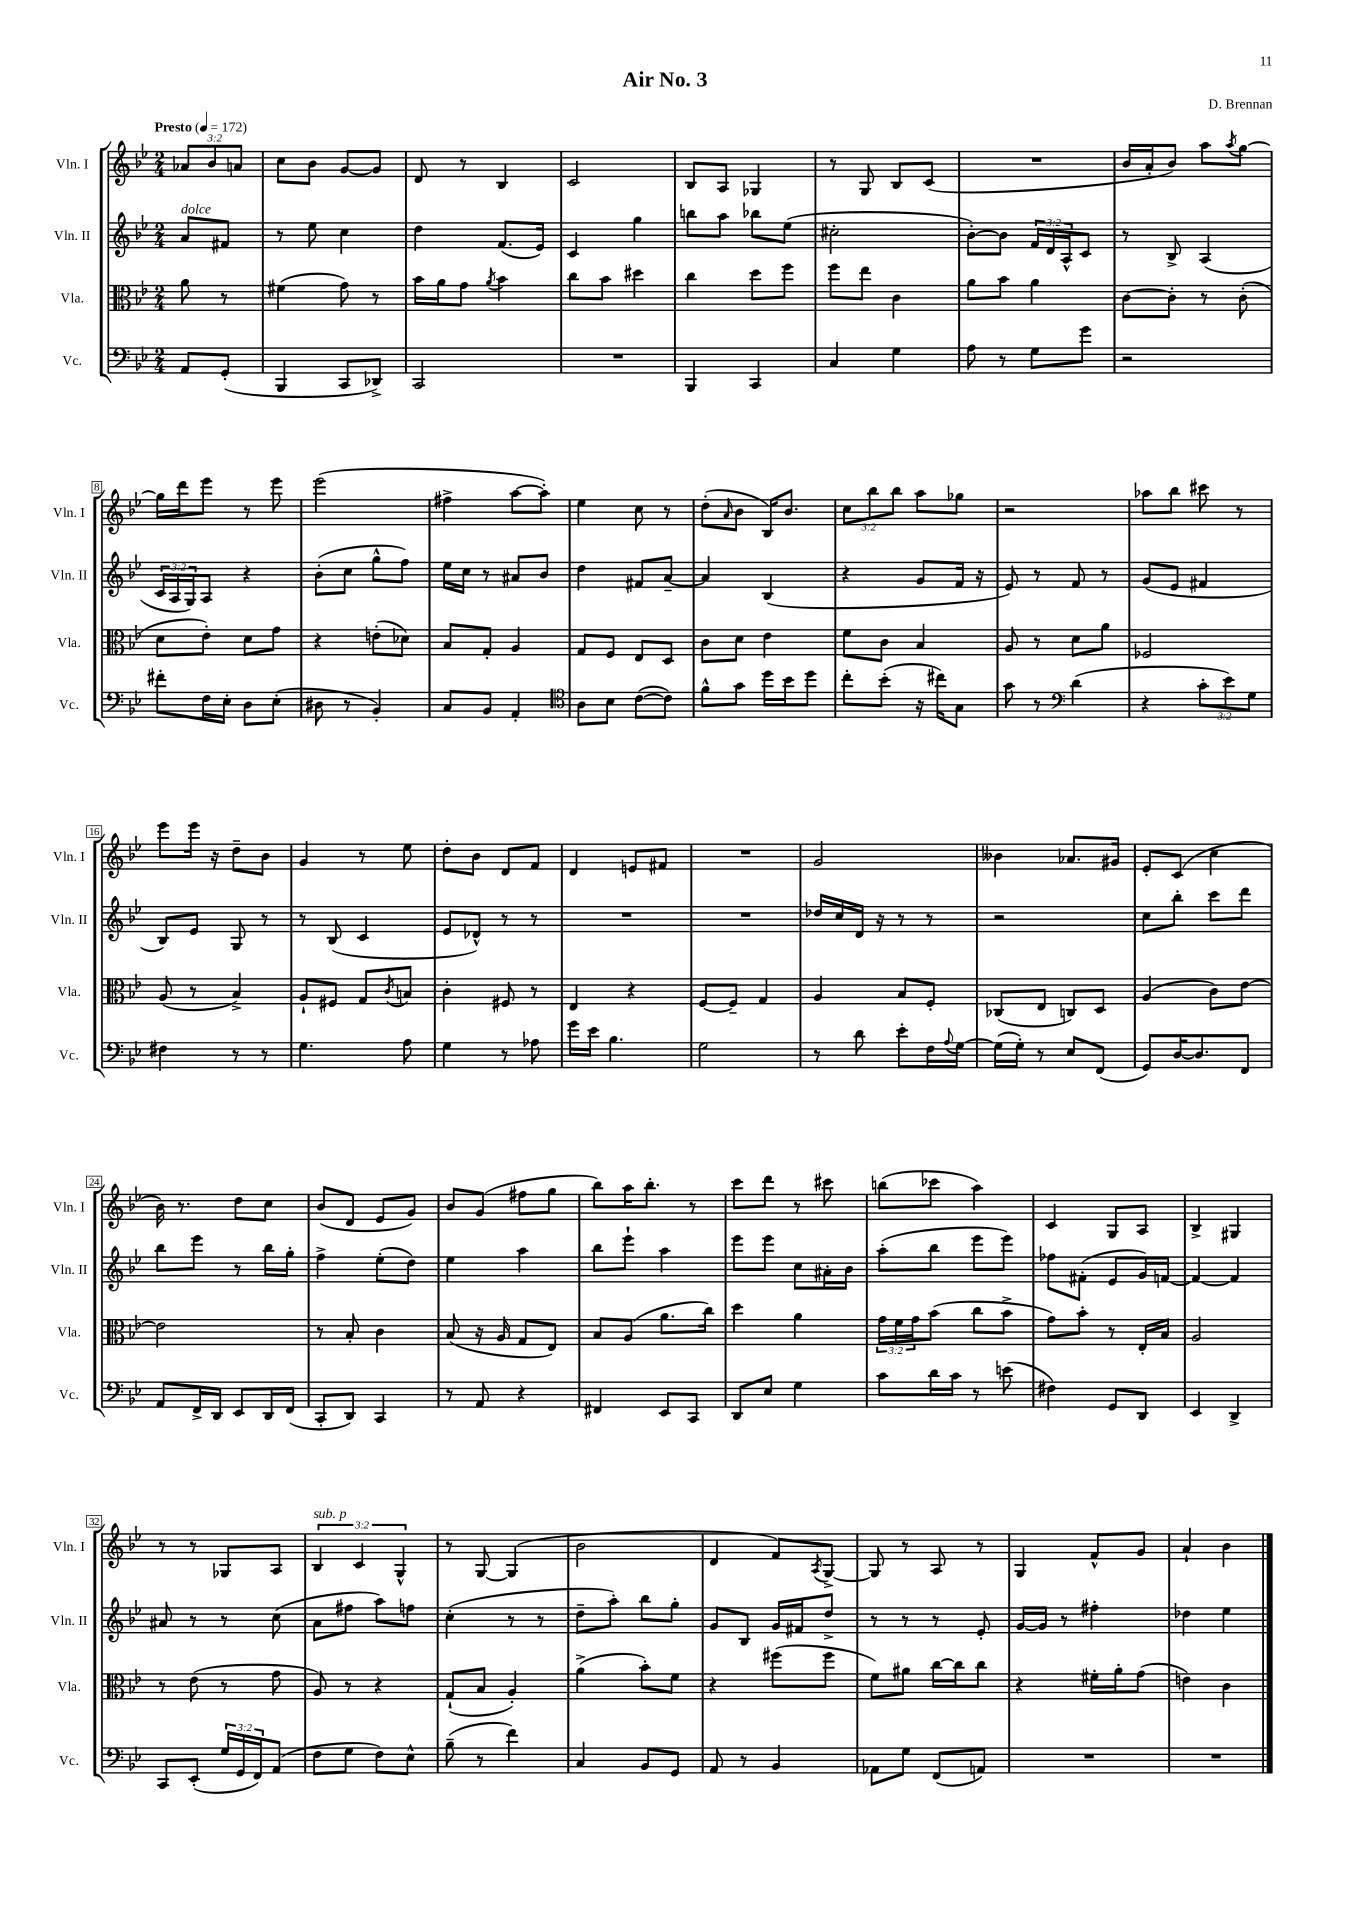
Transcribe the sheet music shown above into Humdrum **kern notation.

**kern	**kern	**kern	**kern
*staff4	*staff3	*staff2	*staff1
*clefF4	*clefC3	*clefG2	*clefG2
*k[b-e-]	*k[b-e-]	*k[b-e-]	*k[b-e-]
*M2/4	*M2/4	*M2/4	*M2/4
*MM172	*MM172	*MM172	*MM172
8AA/L	8a\	8a/L	12a-/L
.	.	.	12b-/
(8GG'/J	8r	8f#/J	.
.	.	.	12a/J
=	=	=	=
4BBB-/	(4f#\	8r	8cc\L
.	.	8ee-\	8b-\J
8CC/L	8g\)	4cc\	[8g/L
8DD-^/J)	8r	.	8g/]J
=	=	=	=
2CC/	16b-\LL	4dd\	8d/
.	16a\J	.	.
.	8g\J	.	8r
.	8qa/	.	.
.	4b-\	(8.f/L	4B-/
.	.	16e-/Jk)	.
=	=	=	=
2r	8cc\L	4c/	2c/
.	8b-\J	.	.
.	4dd#\	4gg\	.
=	=	=	=
4BBB-/	4cc\	8bb\L	8B-/L
.	.	8aa\J	8A/J
4CC/	8dd\L	8bb-\L	4G-/
.	8ff\J	(8ee-\J	.
=	=	=	=
4C/	8ff\L	2cc#'\	8r
.	8ee-\J	.	8G/
4G\	4c\	.	8B-/L
.	.	.	(8c/J
=	=	=	=
8A\	8a\L	[8b-'\L)	2r
8r	8b-\J	8b-\]J	.
8G\L	4a\	24f/LL	.
.	.	24d/	.
.	.	24A^^/J	.
8g\J	.	8c/J	.
=	=	=	=
2r	[8c\L	8r	16b-/LL
.	.	.	16a'/J
.	8c'\]J	8B-^/	8b-/J)
.	8r	(4A/	8aa\L
.	.	.	8qaa/
.	(8c'\	.	[8gg\J
=	=	=	=
8f#'\L	8d\L	24c/LL	16gg\]LL
.	.	24A/	.
.	.	.	16ddd\J
.	.	24G/J)	.
16F\L	8e-'\J)	8A/J	8eee-\J
16E-'\JJ	.	.	.
8D\L	8d\L	4r	8r
(8E-'\J	8g\J	.	8eee-\
=	=	=	=
8D#\	4r	(8b-'\L	(2eee-\
8r	.	8cc\J	.
4BB-'/)	(8e'\L	8gg^^\L	.
.	8d-\J)	8ff\J)	.
=	=	=	=
8C/L	8B-/L	16ee-\LL	4ff#^\
.	.	16cc\JJ	.
8BB-/J	8G'/J	8r	.
4AA'/	4A/	8a#/L	[8aa\L
.	.	8b-/J	8aa'\]J)
=	=	=	=
*clefC4	*	*	*
8A\L	8G/L	4dd\	4ee-\
8B-\J	8F/J	.	.
([8c\L	8E-/L	8f#/L	8cc\
8c\]J)	8D/J	[8a~/J	8r
=	=	=	=
8f^^\L	8c\L	4a/]	(8dd'\L
.	.	.	16qqa/
8g\J	8d\J	.	8b-\J
16dd\LL	4e-\	(4B-/	16B-/LK)
16b-\J	.	.	8.b-/J
8dd\J	.	.	.
=	=	=	=
8cc'\L	8f\L	4r	12cc\L
.	.	.	12bb-\
(8b-'\J	8c\J	.	.
.	.	.	12bb-\J
16r	4B-/	8g/L	8aa\L
16cc#\LK)	.	.	.
8G\J	.	16f/Jk	8gg-\J
.	.	16r	.
=	=	=	=
8g\	8A/	8e-/)	2r
8r	8r	8r	.
*clefF4	*	*	*
(4d\	8d\L	8f/	.
.	8a\J	8r	.
=	=	=	=
4r	2F-/	(8g/L	8aa-\L
.	.	8e-/J	8bb-\J
12c'\L	.	4f#/	8ccc#\
12e-\)	.	.	.
.	.	.	8r
12G\J	.	.	.
=	=	=	=
4F#\	(8A/	8B-/L)	8eee-\L
.	8r	8e-/J	16eee-\Jk
.	.	.	16r
8r	4B-^/)	8G/	8dd~\L
8r	.	8r	8b-\J
=	=	=	=
4.G\	8A`/L	8r	4g/
.	8F#/J	(8B-/	.
.	8G/L	4c/	8r
.	8qc/	.	.
8A\	8B/J	.	8ee-\
=	=	=	=
4G\	4c'\	8e-/L	8dd'\L
.	.	8d-^^/J)	8b-\J
8r	8F#/	8r	8d/L
8A-\	8r	8r	8f/J
=	=	=	=
16g\LL	4E-/	2r	4d/
16e-\JJ	.	.	.
4.B-\	.	.	.
.	4r	.	8e/L
.	.	.	8f#/J
=	=	=	=
2G\	[8F/L	2r	2r
.	8F~/]J	.	.
.	4G/	.	.
=	=	=	=
8r	4A/	16dd-/LL	2g/
.	.	16cc/	.
8d\	.	16d/JJ	.
.	.	16r	.
8e-'\L	8B-/L	8r	.
16F\L	8F'/J	8r	.
8qqA/	.	.	.
[16G\JJ	.	.	.
=	=	=	=
(16G\]LL	(8C-/L	2r	4b--\
16G'\JJ)	.	.	.
8r	8E-/J	.	.
8E-/L	8C/L)	.	8.a-/L
(8FF/J	8D/J	.	.
.	.	.	16g#/Jk
=	=	=	=
8GG/L)	(4A/	8cc\L	8e-'/L
[16D/K	.	8bb-'\J	(8c/J
8.D/]	.	.	.
.	8c\L)	8ccc\L	4cc\
8FF/J	[8e-\J	8ddd\J	.
=	=	=	=
8AA/L	2e-\]	8bb-\L	16b-\)
.	.	.	8.r
16FF^/L	.	8eee-\J	.
16DD/JJ	.	.	.
8EE-/L	.	8r	8dd\L
16DD/L	.	16bb-\LL	8cc\J
(16FF/JJ	.	16gg'\JJ	.
=	=	=	=
8CC'/L	8r	4ff^\	(8b-/L
8DD/J)	8B-'/	.	8d/J
4CC/	4c\	(8ee-'\L	8e-/L
.	.	8dd\J)	8g/J)
=	=	=	=
8r	(8B-/	4ee-\	8b-/L
8AA/	16r	.	(8g/J
.	16A/	.	.
4r	8G/L	4aa\	8ff#\L
.	8E-/J)	.	8gg\J
=	=	=	=
4FF#/	8B-/L	8bb-\L	8bb-\L)
.	(8A/J	8eee-`\J	16aa\K
.	.	.	8.bb-'\J
8EE-/L	8.a\L	4aa\	.
8CC/J	.	.	8r
.	16cc\Jk)	.	.
=	=	=	=
8DD/L	4dd\	8eee-\L	8ccc\L
8E-/J	.	8eee-\J	8ddd\J
4G\	4a\	8cc\L	8r
.	.	16a#'\L	8ccc#\
.	.	16b-\JJ	.
=	=	=	=
8c\L	24g\LL	(8aa'\L	(8bb\L
.	24f\	.	.
.	24g\J	.	.
16d\L	(8b-\J	8bb-\J	8ccc-\J
16c\JJ	.	.	.
8r	8cc\L	8eee-\L	4aa\)
(8e\	8b-^\J	8eee-\J)	.
=	=	=	=
4F#\)	8g\L)	8ff-\L	4c/
.	8b-'\J	(8f#'\J	.
8GG/L	8r	8e-/L	8G/L
8DD/J	16E-'/LL	16g/L)	8A/J
.	16B-/JJ	[16f/JJ	.
=	=	=	=
4EE-/	2A/	4f/_	4B-^/
4DD^/	.	4f/]	4G#/
=	=	=	=
8CC/L	8r	8a#/	8r
(8EE-'/J	(8e-\	8r	8r
24G/LL	8r	8r	8G-/L
24GG/	.	.	.
24FF/J)	.	.	.
(8AA/J	8g\	(8cc\	8A/J
=	=	=	=
8F\L	8A/)	8a\L	6B-/
8G\J	8r	8ff#\J	.
.	.	.	6c/
8F\L)	4r	8aa\L)	.
.	.	.	6G^^/
8E-^^\J	.	8ff\J	.
=	=	=	=
(8B-~\	(8G`/L	(4cc'\	8r
8r	8B-/J	.	[8G/
4f\)	4A'/)	8r	(4G/]
.	.	8r	.
=	=	=	=
4C/	(4a^\	8dd~\L	2b-\
.	.	8aa'\J)	.
8BB-/L	8b-'\L)	8bb-\L	.
8GG/J	8f\J	8gg'\J	.
=	=	=	=
8AA/	4r	8g/L	4d/
8r	.	8B-/J	.
4BB-/	(8ff#\L	16g/LL	8f/L)
.	.	16f#/J	.
.	.	.	8qA/
.	8ff#\J	8dd^/J	[8G^/J
=	=	=	=
8AA-\L	8f\L)	8r	8G/]
8G\J	8a#\J	8r	8r
(8FF/L	[16cc\LL	8r	8A/
.	16cc\]J	.	.
8AA/J)	8cc\J	8e-'/	8r
=	=	=	=
2r	4r	[16g/LL	4G/
.	.	16g/]JJ	.
.	.	8r	.
.	16f#'\LL	4ff#'\	8f^^/L
.	16a'\J	.	.
.	(8g\J	.	8g/J
=	=	=	=
2r	4e\)	4dd-\	4a`/
.	4c\	4ee-\	4b-\
==	==	==	==
*-	*-	*-	*-
